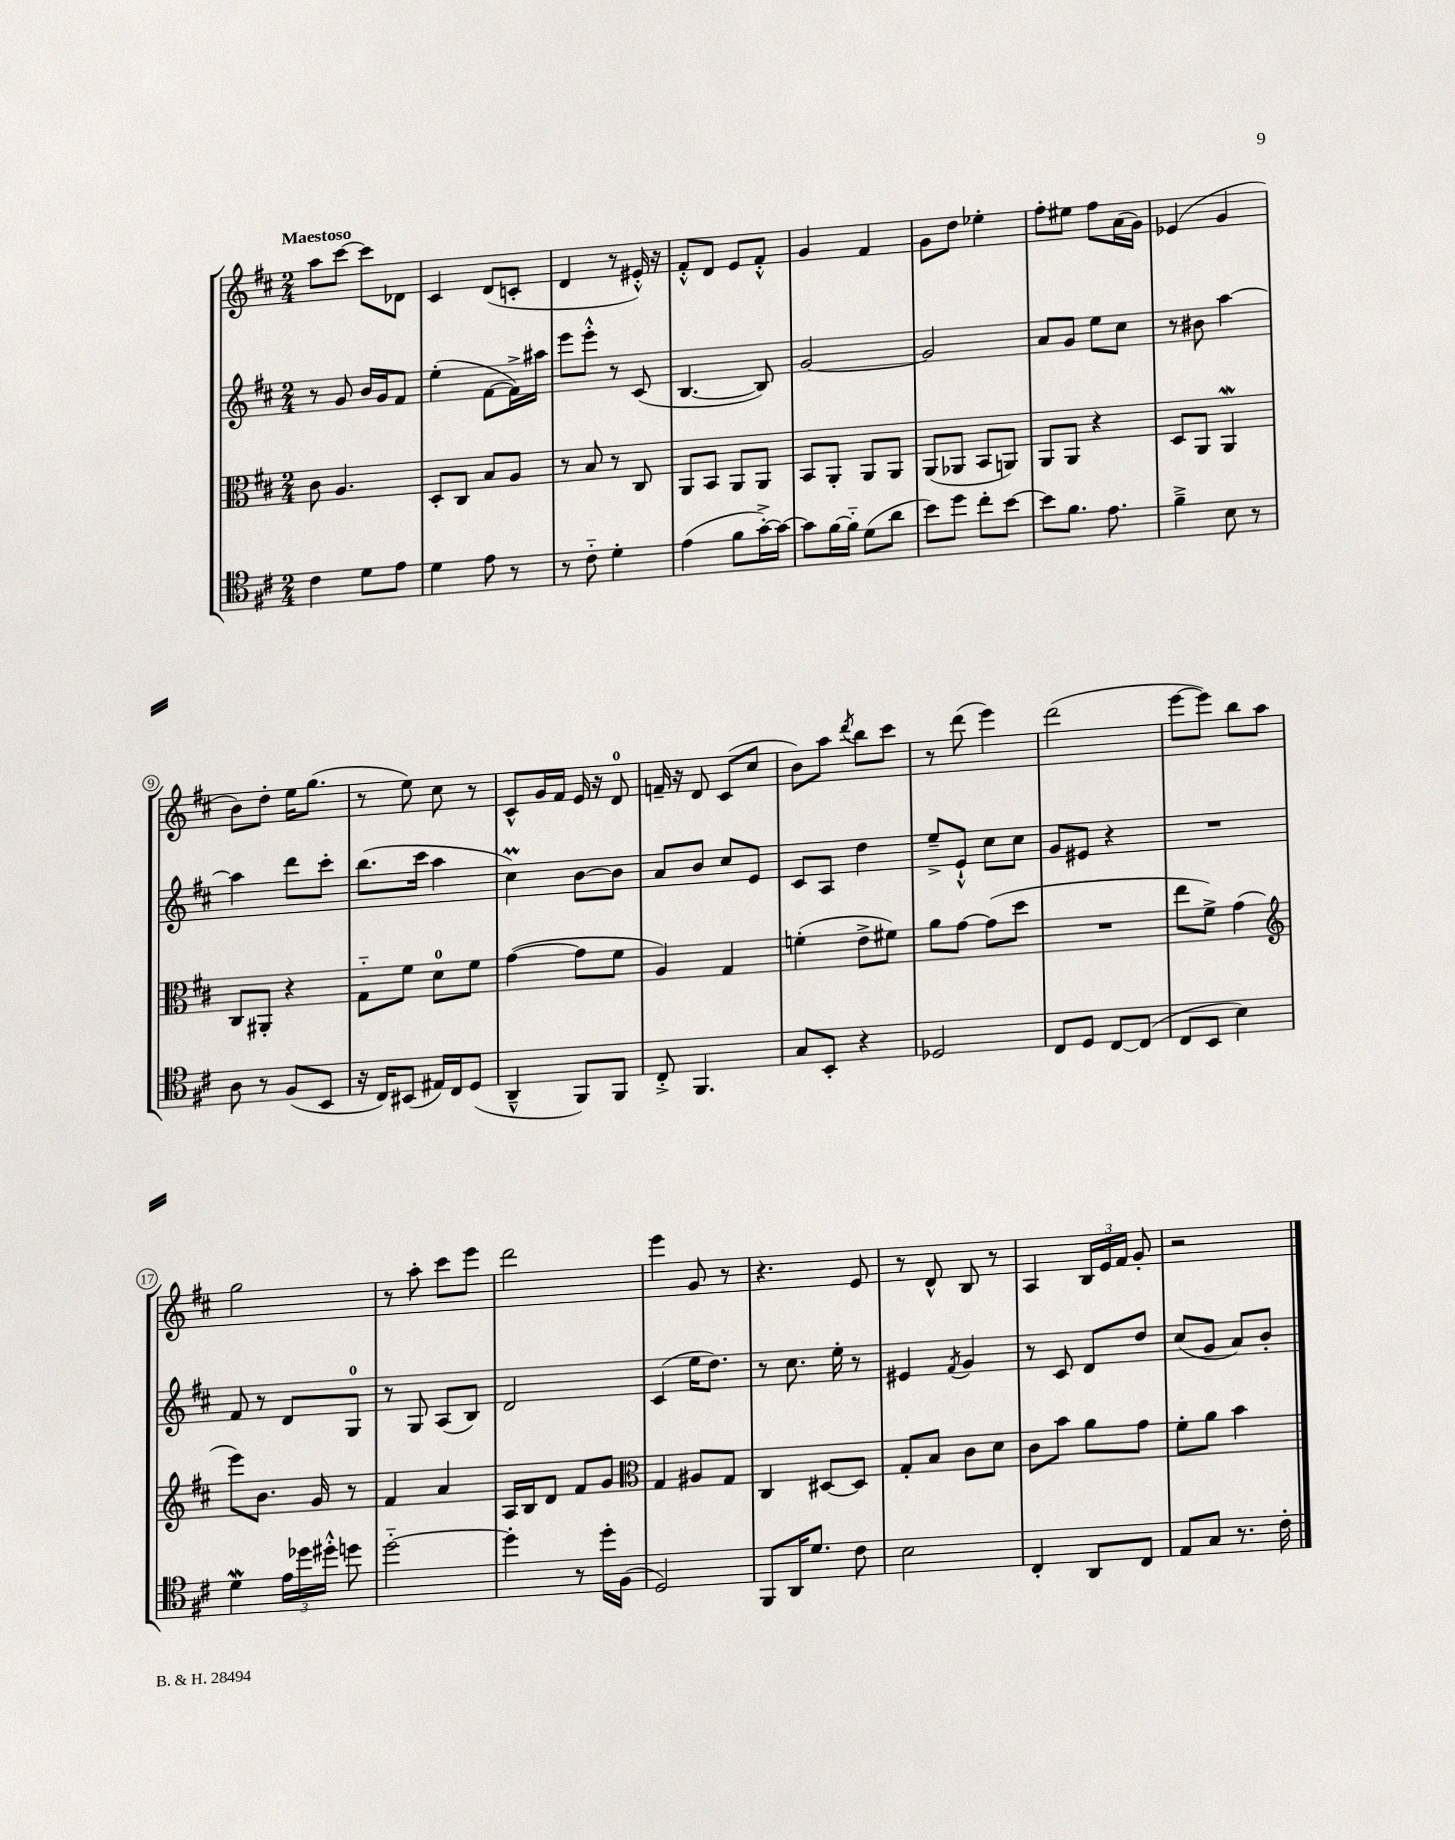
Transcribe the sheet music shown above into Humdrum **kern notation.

**kern	**kern	**kern	**kern
*staff4	*staff3	*staff2	*staff1
*clefC4	*clefC3	*clefG2	*clefG2
*k[f#c#]	*k[f#c#]	*k[f#c#]	*k[f#c#]
*M2/4	*M2/4	*M2/4	*M2/4
4c#\	8c#\	8r	8aa\L
.	4.A/	8g/	[8ccc#\J
8d\L	.	16b/LL	8ccc#\]L
.	.	16g/J	.
8e\J	.	8f#/J	8d-\J
=	=	=	=
4d\	8D'/L	(4ee'\	4c#/
.	8C#/J	.	.
8e\	8B/L	[8f#\L	(8d/L
8r	8A/J	16f#^\]L)	8c'/J
.	.	16aa#\JJ	.
=	=	=	=
8r	8r	8eee\L	4d/
8c#'~\	8B/	8eee'^^\J	.
4d'\	8r	8r	8r
.	8C#/	(8c#/	16e#'^^/)
.	.	.	16r
=	=	=	=
(4e\	8AA/L	[4.B/	8f#'^^/L
.	8BB/J	.	8d/J
8f#\L	8AA/L	.	8e/L
[16g'^\L)	8AA/J	8B/])	8f#'^^/J
16g\_JJ	.	.	.
=	=	=	=
8g\]L	8BB/L	[2g/	4g/
[16f#\L	8AA'/J	.	.
16f#'~\]JJ	.	.	.
(8d\L	8AA/L	.	4f#/
8a\J	8AA/J	.	.
=	=	=	=
8b\L)	(8AA/L	2g/]	8g\L
8dd\J	8AA-/J	.	8dd\J
8cc#'\L	8BB/L	.	4ee-'\
[8b\J	8AA/J)	.	.
=	=	=	=
8b\]L	8AA/L	8a/L	8ff#'\L
8.f#\J	8AA/J	8g/J	8ee#\J
.	4r	8ee\L	8ff#\L
8.e\	.	.	.
.	.	8cc#\J	(16a\L
.	.	.	16g\JJ)
=	=	=	=
4f#~^\	8D/L	8r	(4e-/
.	8AA/J	8b#\	.
8B\	4AA/	[4aa\	4g/
8r	.	.	.
=	=	=	=
8A\	8C#/L	4aa\]	8b\L)
8r	8AA#'/J	.	8dd'\J
(8F#/L	4r	8ddd\L	16ee\LK
.	.	.	(8.gg\J
8BB/J	.	8ccc#'\J	.
=	=	=	=
16r	8G'~\L	(8.bb\L	8r
16C#/LK)	.	.	.
(8BB#/J	8f#\J	.	8ee\)
.	.	16ccc#\Jk	.
16E#/LL)	8d\L	4aa\	8cc#\
16C#/J	.	.	.
(8D/J	8f#\J	.	8r
=	=	=	=
4AA~^^/	([4g\	4cc#\)	8c#^^/L
.	.	.	16g/L
.	.	.	16f#/JJ
8FF#/L)	8g\]L	[8b\L	16e/
.	.	.	16r
8FF#/J	8f#\J	8b\]J	8d/
=	=	=	=
8C#'^/	4A/)	8a/L	16f~/
.	.	.	16r
4.FF#/	.	8b/J	8d/
.	4G/	8cc#/L	(8c#/L
.	.	8e/J	8cc#/J
=	=	=	=
8G/L	(4f'\	8c#/L	8b\L)
8BB'/J	.	8A/J	8aa\J
.	.	.	8qddd/
4r	8e^\L	4dd\	8bb\L
.	8f#\J)	.	8ccc#\J
=	=	=	=
2D-/	8a\L	8ee~^/L	8r
.	[8g\J	8e`^^/J	(8ddd\
.	(8g\]L	8cc#\L	4eee\)
.	8dd\J	8cc#\J	.
=	=	=	=
8C#/L	2r	8g/L	(2ddd\
8D/J	.	8e#/J	.
[8C#/L	.	4r	.
(8C#/]J	.	.	.
=	=	=	=
8C#/L	8ee\L	2r	[8eee\L
8BB/J	8f#^\J)	.	8eee\]J)
4B\)	(4g\	.	8bb\L
.	.	.	8aa\J
=	=	=	=
*	*clefG2	*	*
4d\	8eee\L)	8f#/	2gg\
.	8.b\J	8r	.
24e\LL	.	8d/L	.
24dd-\	.	.	.
.	16g/	.	.
24dd#'^^\JJ	.	.	.
8dd\	8r	8G/J	.
=	=	=	=
[2dd'~\	4f#/	8r	8r
.	.	8G/	8aa'\
.	4a/	(8A/L	8ccc#\L
.	.	8B/J)	8eee\J
=	=	=	=
4dd'\]	16A/LL	2d/	2ddd\
.	16B/J	.	.
.	8d/J	.	.
8r	8f#/L	.	.
16dd'\LL	8g/J	.	.
(16F#\JJ	.	.	.
=	=	=	=
*	*clefC3	*	*
2D/)	4G/	(4c#/	4eee\
.	8A#/L	16ee\LK	8g/
.	.	8.dd\J)	.
.	8G/J	.	8r
=	=	=	=
8FF#/L	4C#/	8r	4.r
16AA/K	.	8.cc#\	.
8.d/J	.	.	.
.	[8D#/L	.	.
.	.	16ee'\	.
8c#\	8D#/]J	8r	8e/
=	=	=	=
2B\	8G'/L	4e#/	8r
.	8B/J	.	8d^^/
.	.	8qf#/	.
.	8c#\L	4g/	8B/
.	8d\J	.	8r
=	=	=	=
4C#'/	8c#\L	8r	4A/
.	8b\J	8c#/	.
8AA/L	8a\L	8d/L	24B/LL
.	.	.	24e/
.	.	.	24f#/JJ
8C#/J	8g\J	8dd/J	8g'/
=	=	=	=
8E/L	8f#'\L	(8cc#/L	2r
8G/J	8a\J	8g/J	.
8.r	4b\	8a/L)	.
.	.	8b'/J	.
16c#'\	.	.	.
==	==	==	==
*-	*-	*-	*-
